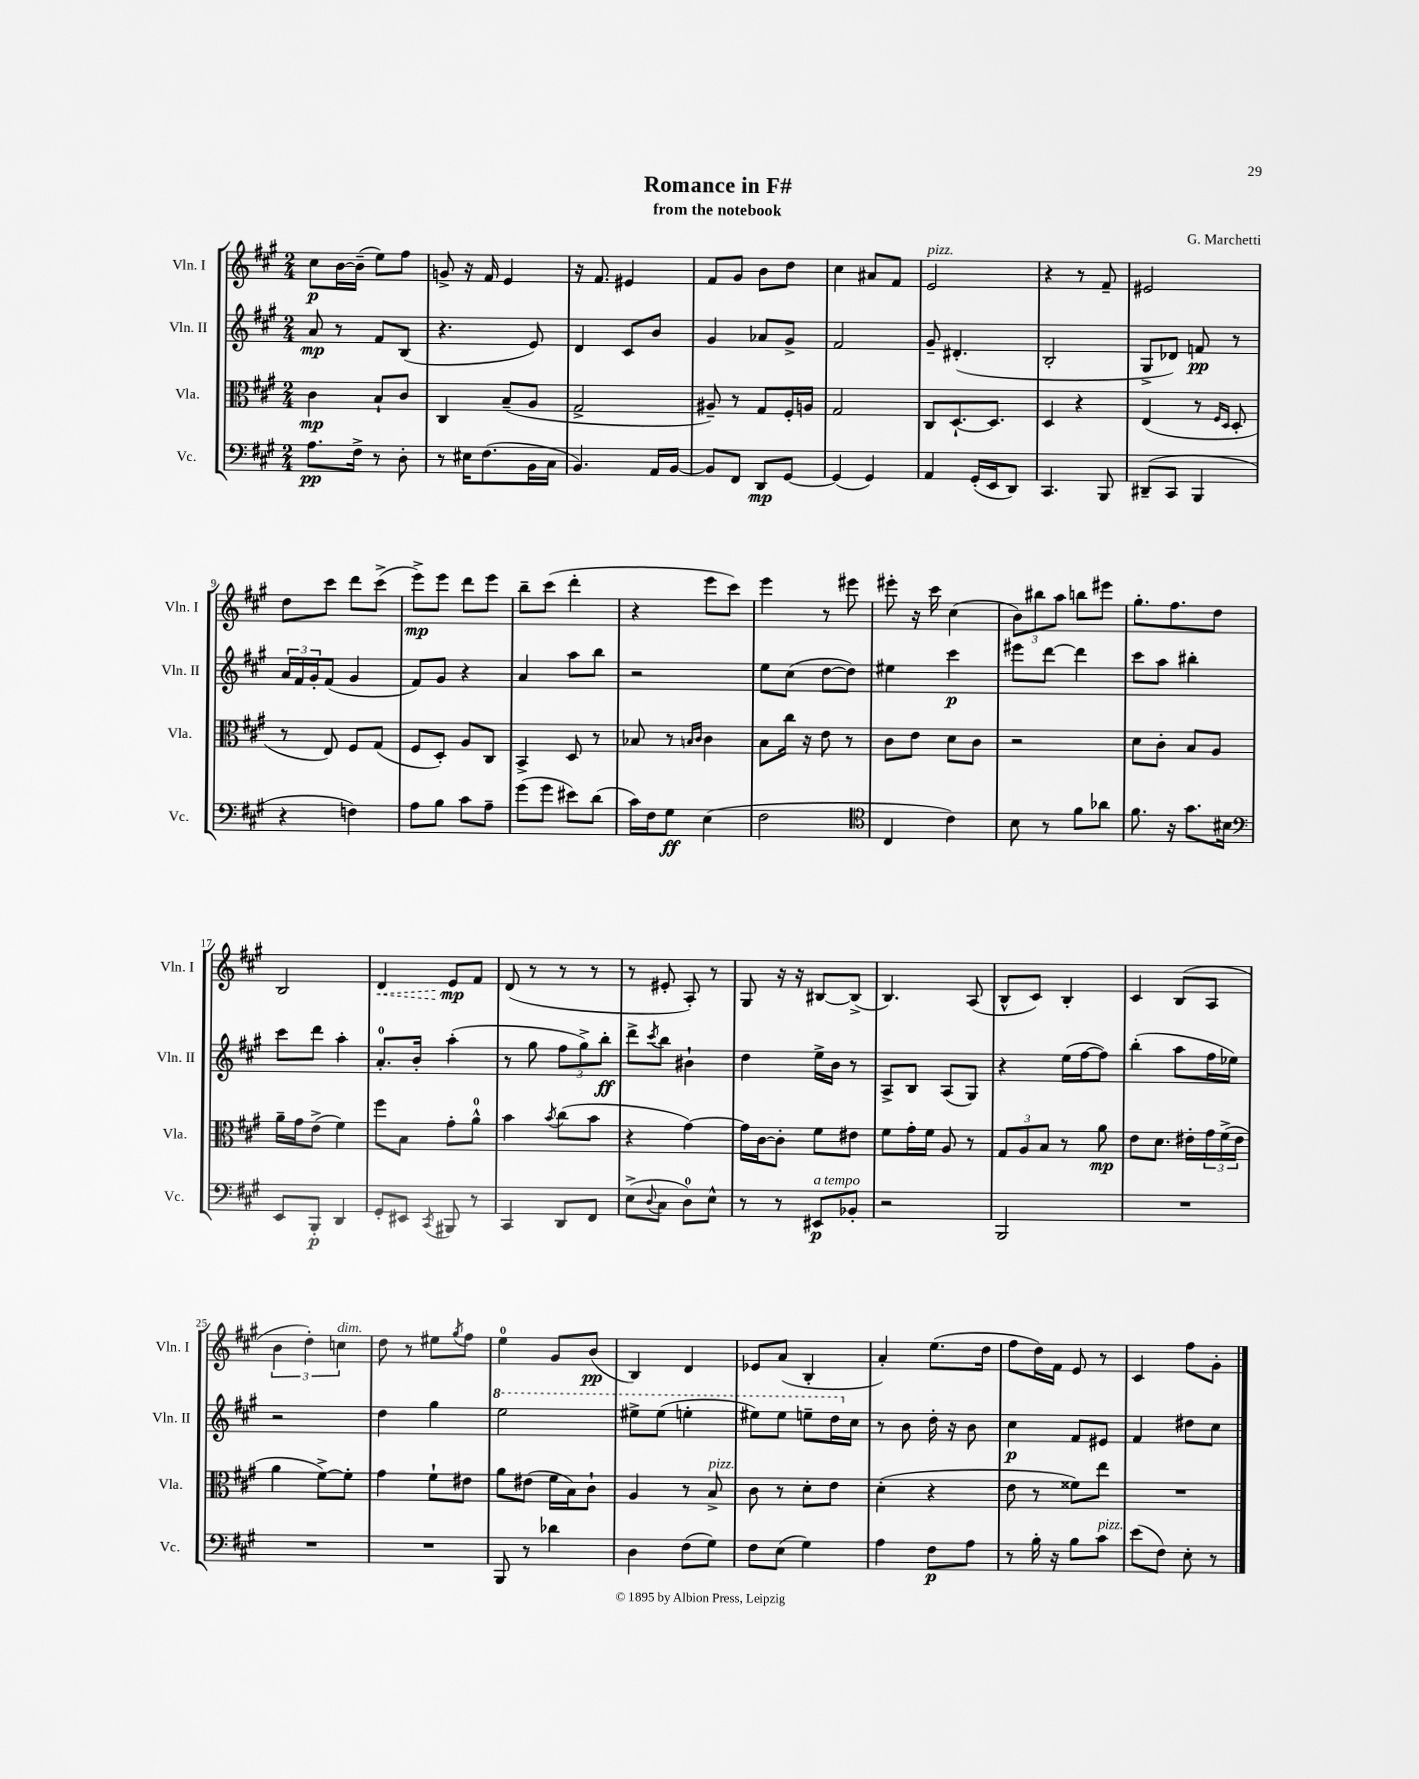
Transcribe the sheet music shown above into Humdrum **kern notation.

**kern	**dynam	**kern	**dynam	**kern	**dynam	**kern	**dynam
*part4	*part4	*part3	*part3	*part2	*part2	*part1	*part1
*staff4	*staff4	*staff3	*staff3	*staff2	*staff2	*staff1	*staff1
*I"Vc.	*	*I"Vla.	*	*I"Vln. II	*	*I"Vln. I	*
*I'Vc.	*	*I'Vla.	*	*I'Vln. II	*	*I'Vln. I	*
*clefF4	*	*clefC3	*	*clefG2	*	*clefG2	*
*k[f#c#g#]	*	*k[f#c#g#]	*	*k[f#c#g#]	*	*k[f#c#g#]	*
*M2/4	*	*M2/4	*	*M2/4	*	*M2/4	*
=1	=1	=1	=1	=1	=1	=1	=1
8.A\L	pp	4c#\	mp	8a/	mp	8cc#\L	p
.	.	.	.	8r	.	[16b\L	.
16F#^\Jk	.	.	.	.	.	(16b~\JJ]	.
8r	.	8B`/L	.	8f#/L	.	8ee\L)	.
8D'\	.	8c#/J	.	(8B/J	.	8ff#\J	.
=2	=2	=2	=2	=2	=2	=2	=2
8r	.	4C#/	.	4.r	.	8gn^/	.
16E#X\KL	.	.	.	.	.	16r	.
(8.F#\	.	.	.	.	.	16f#/	.
.	.	(8B~/L	.	.	.	4e/	.
16BB\L	.	8A/J	.	8e/)	.	.	.
16C#\JJ	.	.	.	.	.	.	.
=3	=3	=3	=3	=3	=3	=3	=3
4.BB/)	.	2G#^/	.	4d/	.	16r	.
.	.	.	.	.	.	8.f#/	.
.	.	.	.	8c#/L	.	4e#X/	.
16AA/LL	.	.	.	8b/J	.	.	.
[16BB/JJ	.	.	.	.	.	.	.
=4	=4	=4	=4	=4	=4	=4	=4
8BB/L]	.	8A#X~/)	.	4g#/	.	8f#/L	.
8FF#/J	.	8r	.	.	.	8g#/J	.
8DD/L	mp	8G#/L	.	8a-X/L	.	8b\L	.
[8GG#/J	.	16F#'/L	.	8g#^/J	.	8dd\J	.
.	.	16An/JJ	.	.	.	.	.
=5	=5	=5	=5	=5	=5	=5	=5
(4GG#/]	.	2G#/	.	2f#/	.	4cc#\	.
4GG#/)	.	.	.	.	.	8a#X/L	.
.	.	.	.	.	.	8f#/J	.
=6	=6	=6	=6	=6	=6	=6	=6
!	!	!	!	!	!	!LO:TX:a:i:t=pizz.	!
4AA/	.	8C#/L	.	8g#~/	.	2e/	.
.	.	[8.D`/	.	(4.d#X'/	.	.	.
(16GG#'/LL	.	.	.	.	.	.	.
16EE/J	.	8.D/J]	.	.	.	.	.
8DD/J)	.	.	.	.	.	.	.
=7	=7	=7	=7	=7	=7	=7	=7
4.CC#/	.	4D/	.	2B'/	.	4r	.
.	.	4r	.	.	.	8r	.
8BBB/	.	.	.	.	.	8f#~/	.
=8	=8	=8	=8	=8	=8	=8	=8
(8DD#X~/L	.	(4E/	.	8G#^/L	.	2e#X/	.
8CC#/J	.	.	.	8d-X/J)	.	.	.
4BBB/	.	8r	.	8fn/	pp	.	.
.	.	16qqF#/LL	.	.	.	.	.
.	.	16qqD/JJ	.	.	.	.	.
.	.	8D'/	.	8r	.	.	.
!!LO:LB:g=z
=9	=9	=9	=9	=9	=9	=9	=9
4r	.	8r	.	24a/LL	.	8dd\L	.
.	.	.	.	24f#/	.	.	.
.	.	.	.	24g#'/J	.	.	.
.	.	8E/)	.	(8f#/J	.	8ccc#\J	.
4Fn\)	.	8F#/L	.	4g#/	.	8ddd\L	.
.	.	(8G#/J	.	.	.	(8ccc#^\J	.
=10	=10	=10	=10	=10	=10	=10	=10
8A\L	.	8F#/L	.	8f#/L)	.	8eee^\L)	mp
8B\J	.	8D'/J)	.	8g#/J	.	8eee\J	.
8c#\L	.	8A/L	.	4r	.	8ddd\L	.
8A~\J	.	8C#/J	.	.	.	8eee\J	.
=11	=11	=11	=11	=11	=11	=11	=11
(8g#\L	.	4BB^/	.	4a/	.	8bb~\L	.
8g#\J	.	.	.	.	.	(8ccc#\J	.
8e#X\L)	.	8D/	.	8aa\L	.	4ddd'\	.
(8d\J	.	8r	.	8bb\J	.	.	.
=12	=12	=12	=12	=12	=12	=12	=12
16c#\LL)	.	8B-X/	.	2r	.	4r	.
16F#\J	.	.	.	.	.	.	.
8G#\J	ff	8r	.	.	.	.	.
.	.	16qqBn/LL	.	.	.	.	.
.	.	16qqc#/JJ	.	.	.	.	.
(4E\	.	4c#\	.	.	.	8eee\L	.
.	.	.	.	.	.	8ccc#\J)	.
=13	=13	=13	=13	=13	=13	=13	=13
2F#\	.	8B\L	.	8ee\L	.	4eee\	.
.	.	16cc#\Jk	.	(8cc#\J	.	.	.
.	.	16r	.	.	.	.	.
.	.	8e\	.	[8dd\L	.	8r	.
.	.	8r	.	8dd\J])	.	8eee#X\	.
=14	=14	=14	=14	=14	=14	=14	=14
*clefC4	*	*	*	*	*	*	*
4C#/	.	8c#\L	.	4ee#X\	.	8eee#X'\	.
.	.	8e\J	.	.	.	16r	.
.	.	.	.	.	.	16ccc#\	.
4c#\)	.	8d\L	.	4ccc#\	p	(4cc#\	.
.	.	8c#\J	.	.	.	.	.
=15	=15	=15	=15	=15	=15	=15	=15
8B\	.	2r	.	8eee#X\L	.	12b\L)	.
.	.	.	.	.	.	12bb#X\	.
8r	.	.	.	[8ddd\J	.	.	.
.	.	.	.	.	.	12aa\J	.
8f#\L	.	.	.	4ddd\]	.	8bbn\L	.
8a-X\J	.	.	.	.	.	8eee#X\J	.
=16	=16	=16	=16	=16	=16	=16	=16
8.f#\	.	8d\L	.	8ccc#\L	.	8.gg#'\L	.
.	.	8c#'\J	.	8aa\J	.	.	.
16r	.	.	.	.	.	8.ff#\	.
8.g#\L	.	8B/L	.	4bb#X'\	.	.	.
.	.	8A/J	.	.	.	8dd\J	.
16B#X\Jk	.	.	.	.	.	.	.
!!LO:LB:g=z
=17	=17	=17	=17	=17	=17	=17	=17
*clefF4	*	*	*	*	*	*	*
8EE/L	.	16a~\LL	.	8ccc#\L	.	2B/	.
.	.	16g#\J	.	.	.	.	.
8BBB'/J	p	(8e^\J	.	8ddd\J	.	.	.
4DD/	.	4f#\)	.	4aa'\	.	.	.
=18	=18	=18	=18	=18	=18	=18	=18
!	!	!	!	!	!	!	!LO:HP:b
8GG#'/L	.	8ff#\L	.	8.a'/L	.	4d/	<
8EE#X/J	.	8B\J	.	.	.	.	.
.	.	.	.	16b'/Jk	.	.	.
8qCC#/	.	.	.	.	.	.	.
8BBB#X/	.	8g#'\L	.	(4aa'\	.	8e/L	mp
8r	.	8a^^\J	.	.	.	8f#/J	[
=19	=19	=19	=19	=19	=19	=19	=19
4CC#/	.	4b\	.	8r	.	(8d/	.
.	.	.	.	8gg#\	.	8r	.
.	.	8qb/	.	.	.	.	.
8DD/L	.	(8cc#\L	.	12ff#\L	.	8r	.
.	.	.	.	12gg#^\)	.	.	.
8FF#/J	.	8b\J	.	.	.	8r	.
.	.	.	.	12bb'\J	ff	.	.
=20	=20	=20	=20	=20	=20	=20	=20
(8E^\L	.	4r	.	8ddd^\L	.	8r	.
8qqD/	.	.	.	8qccc#/	.	.	.
8C#\J	.	.	.	8bb\J	.	8e#X'/	.
8D\L)	.	[4g#\)	.	4b#X`\	.	8A'/)	.
8E^^\J	.	.	.	.	.	8r	.
=21	=21	=21	=21	=21	=21	=21	=21
8r	.	16g#\LL]	.	4dd\	.	8G#/	.
.	.	[16c#\J	.	.	.	.	.
8r	.	8c#'\J]	.	.	.	16r	.
.	.	.	.	.	.	16r	.
!LO:TX:a:i:t=a tempo	!	!	!	!	!	!	!
8EE#X/L	p	8f#\L	.	16ee^\LL	.	[8B#X/L	.
.	.	.	.	16b\JJ	.	.	.
8BB-X'/J	.	8e#X\J	.	8r	.	(8B#^/J]	.
=22	=22	=22	=22	=22	=22	=22	=22
2r	.	8f#\L	.	8A^/L	.	4.B/)	.
.	.	16g#'\L	.	8B/J	.	.	.
.	.	16f#\JJ	.	.	.	.	.
.	.	8A/	.	(8A/L	.	.	.
.	.	8r	.	8G#/J)	.	(8A/	.
=23	=23	=23	=23	=23	=23	=23	=23
2BBB/	.	12G#/L	.	4r	.	8B^^/L	.
.	.	12A/	.	.	.	.	.
.	.	.	.	.	.	8c#/J)	.
.	.	12B/J	.	.	.	.	.
.	.	8r	.	(16ee\LL	.	4B'/	.
.	.	.	.	[16ff#\J	.	.	.
.	.	8a\	mp	8ff#\J])	.	.	.
=24	=24	=24	=24	=24	=24	=24	=24
2r	.	8e\L	.	(4bb'\	.	4c#/	.
.	.	8.d\J	.	.	.	.	.
.	.	.	.	8aa\L	.	(8B/L	.
.	.	16e#X'\LL	.	.	.	.	.
.	.	24g#\	.	16ff#\L	.	8A/J	.
.	.	(24f#^\	.	.	.	.	.
.	.	.	.	16ee-X\JJ)	.	.	.
.	.	24e#\JJ	.	.	.	.	.
!!LO:LB:g=z
=25	=25	=25	=25	=25	=25	=25	=25
2r	.	4a\	.	2r	.	6b\	.
.	.	.	.	.	.	6dd'\)	.
.	.	[8f#^\L)	.	.	.	.	.
!	!	!	!	!	!	!LO:TX:a:i:t=dim.	!
.	.	.	.	.	.	6ccn\	.
.	.	8f#'\J]	.	.	.	.	.
=26	=26	=26	=26	=26	=26	=26	=26
2r	.	4g#\	.	4dd\	.	8dd\	.
.	.	.	.	.	.	8r	.
.	.	8f#`\L	.	4gg#\	.	8ee#X\L	.
.	.	.	.	.	.	8qgg#/	.
.	.	8e#X\J	.	.	.	8ff#\J	.
=27	=27	=27	=27	=27	=27	=27	=27
*	*	*	*	*8va	*	*	*
8BBB/	.	8a\L	.	2eee\	.	4ee\	.
8r	.	(8e#X\J	.	.	.	.	.
4d-X\	.	16f#\LL	.	.	.	8g#/L	.
.	.	16B\J)	.	.	.	.	.
.	.	8c#`\J	.	.	.	(8b/J	pp
=28	=28	=28	=28	=28	=28	=28	=28
4D\	.	4A/	.	8eee#X^\L	.	4B/)	.
.	.	.	.	(8eee#\J	.	.	.
(8F#\L	.	8r	.	4eeen'\	.	4d/	.
!	!	!LO:TX:a:i:t=pizz.	!	!	!	!	!
8G#\J)	.	8B^/	.	.	.	.	.
=29	=29	=29	=29	=29	=29	=29	=29
8F#\L	.	8c#\	.	8eee#X\L)	.	8e-X/L	.
(8E\J	.	8r	.	8eee#\J	.	(8a/J	.
4G#\)	.	8d'\L	.	8eeen~\L	.	4B'/	.
.	.	8e\J	.	16ddd\L	.	.	.
*	*	*	*	*X8va	*	*	*
.	.	.	.	16cc#\JJ	.	.	.
=30	=30	=30	=30	=30	=30	=30	=30
4A\	.	(4d'\	.	8r	.	4a'/)	.
.	.	.	.	8b\	.	.	.
8F#\L	p	4r	.	16dd'\	.	(8.ee\L	.
.	.	.	.	16r	.	.	.
8A\J	.	.	.	8b\	.	.	.
.	.	.	.	.	.	16dd\Jk	.
=31	=31	=31	=31	=31	=31	=31	=31
8r	.	8e\	.	4cc#\	p	8ff#\L	.
16B'\	.	8r	.	.	.	16dd\L)	.
16r	.	.	.	.	.	16f#\JJ	.
8B\L	.	8f##X\L)	.	8f#/L	.	8e/	.
!LO:TX:a:i:t=pizz.	!	!	!	!	!	!	!
8c#\J	.	8ee\J	.	8e#X/J	.	8r	.
=32	=32	=32	=32	=32	=32	=32	=32
(8e\L	.	2r	.	4f#/	.	4c#/	.
8F#\J)	.	.	.	.	.	.	.
8E'\	.	.	.	8dd#X\L	.	8ff#\L	.
8r	.	.	.	8cc#\J	.	8g#'\J	.
==	==	==	==	==	==	==	==
*-	*-	*-	*-	*-	*-	*-	*-
